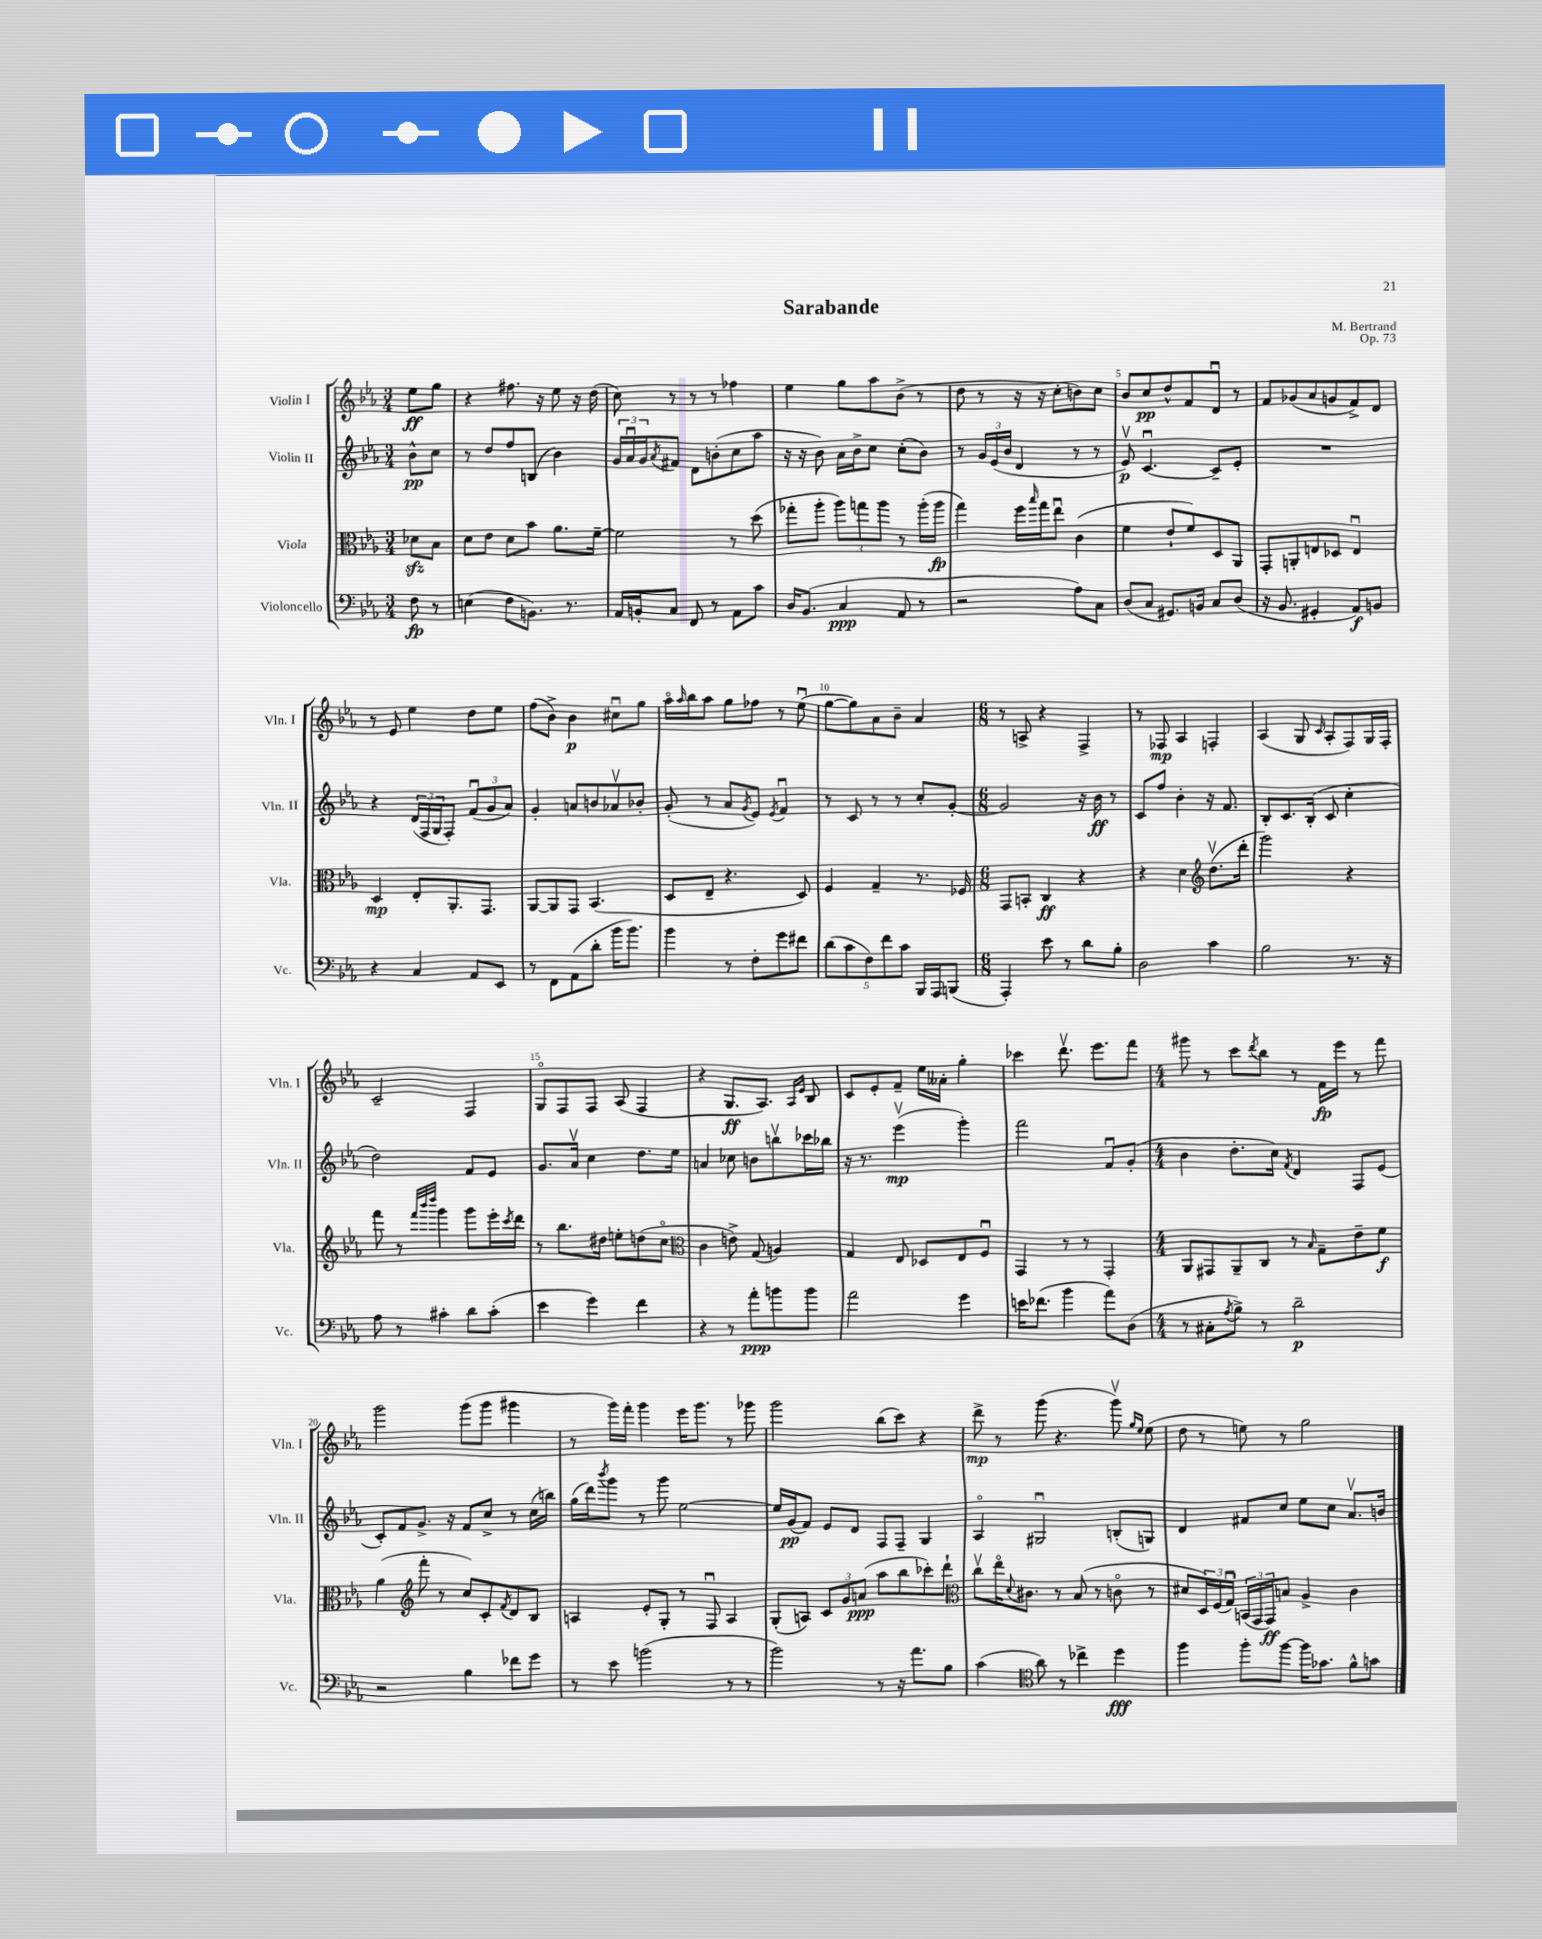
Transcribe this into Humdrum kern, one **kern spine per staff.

**kern	**kern	**kern	**kern
*staff4	*staff3	*staff2	*staff1
*clefF4	*clefC3	*clefG2	*clefG2
*k[b-e-a-]	*k[b-e-a-]	*k[b-e-a-]	*k[b-e-a-]
*M3/4	*M3/4	*M3/4	*M3/4
8F\	8d-\L	8b-^^\L	8ee-\L
8r	8B-\J	8cc\J	8gg\J
=	=	=	=
(4E\	8d\L	8r	4r
.	8e-\J	8dd/L	.
8F\L	8d\L	8ff/	8.ff#\
8.BB\J)	8b-\J	(8B/J	.
.	.	.	16r
.	8.a-\L	4b-\)	8ee-\
8.r	.	.	.
.	.	.	16r
.	[16f~\Jk	.	(16dd\
=	=	=	=
16AA-/LL	2f\]	24g/LL	8cc\)
.	.	24a-u/	.
16BB'/J	.	.	.
.	.	24g/J	.
.	.	8qa-/	.
8C/J	.	8f#/J	8r
8FF/	.	8d\L	8r
8r	.	(8b'\	8r
8AA-\L	8r	8cc\	4ff-\
8c\J	(8dd\	8aa-\J	.
=	=	=	=
16D/LK	8gg-'\L	16r	4ee-\
(8.BB-/J	.	16r	.
.	8aa-'\J	8b-\)	.
4C/	12aa-\L)	16a-\LL	8gg\L
.	.	16b-^\J	.
.	12gg\	.	.
.	.	8cc\J	8aa-\
.	12aa-\J	.	.
8AA-/	8r	(8cc'\L	(8b-^\J
8r	(16aa-'\LL	8b-\J)	8r
.	16aa-\JJ	.	.
=	=	=	=
2r	4gg\)	8r	8dd\
.	.	24g/LL	8r
.	.	(24e-/	.
.	.	24b-/JJ	.
.	16ff\LL	4d/	16r
.	16qqbb-/	.	.
.	16gg\J	.	16r
.	8ee-u\J	.	8cc'\L
8A-\L)	(4c\	8r	8b\)
8C\J	.	8r	8cc\J
=	=	=	=
(8D/L	4f\	8e-v/)	8b-/L
8C/J	.	[4.cu/	8cc/
8.GG#/L)	8e-`/L	.	8dd^^/
.	8f/)	.	8f/
16BB/Jk	.	.	.
8C/L	8D/	8c~/]L	8du/J
(8D/J	8AA-/J	8e-'/J	8r
=	=	=	=
16r	8GG'/L	2.r	8f/L
8.BB-/	.	.	.
.	8AA'/	.	(8g-/
4GG#'/	8E/	.	8a-/
.	8D-/J	.	8g/
8AA-/L)	4Eu/	.	8f^/)
8BB/J	.	.	8d/J
=	=	=	=
4r	4D/	4r	8r
.	.	.	8e-/
4C/	8E-'/L	(24d/LL	4ee-\
.	.	24F/	.
.	.	24G/J	.
.	8.AA-'/	8F'/J)	.
8AA-/L	.	(12fu/L	8dd\L
.	8.GG/J	.	.
.	.	12g/	.
8EE-/J	.	.	8ee-\J
.	.	12a-/J)	.
=	=	=	=
8r	[8AA-/L	4g'/	(8ff\L
8FF\L	8AA-/]	.	8b-^\J)
(8AA-\	8GG/J	8a/L	4b-\
8d'\J	(4.BB-/	8b/	.
16b-\LK	.	8a-v/	8cc#u\L
8.b-\J)	.	.	.
.	.	8b-'/J	8gg\J
=	=	=	=
4b-\	8D/L	(8g'/	16aa-o\LL
.	.	.	16qqaa-/
.	.	.	16bb-\J
.	8E-~/J	8r	8aa-\J
8r	4.r	8a-/L	8gg\L
.	.	8qg/	.
8F'\L	.	8e-/J)	8ff-\J
.	.	8qe-/	.
8g\	.	4fu/	8r
8f#\J	8D/)	.	(8ee-u\
=	=	=	=
(10d\L	4F/	8r	[8gg\L
10c\	.	.	.
.	.	8c/	8gg\])
10F\)	.	.	.
.	4G~/	8r	8a-\
10f\	.	.	.
.	.	8r	8b-~\J
10c\J	.	.	.
16BBB-/LL	8.r	8cc'/L	4a-/
16AAA-/J	.	.	.
(8BBB/J	.	[8g'/J	.
.	16F-/	.	.
=	=	=	=
*M6/8	*M6/8	*M6/8	*M6/8
4AAA-'/)	8GG/L	2g/]	8r
.	8BB'/J	.	8A^/
8e-\	4C/	.	4r
8r	.	.	.
8d\L	4r	16r	4F^/
.	.	16b-\	.
8B-'\J	.	8r	.
=	=	=	=
2D\	4r	8c/L	8r
.	.	8ff/J	8F-/
.	4d\	4b-'\	4A-/
*	*clefG2	*	*
4c\	(8.ddv\L	16r	4F'/
.	.	8.f/	.
.	16ddd'\Jk	.	.
=	=	=	=
2B-\	2ggg\)	8B-'/L	(4A-/
.	.	8.c/	.
.	.	.	8G/
.	.	(16B-'/Jk	.
.	.	.	16qqc/
.	.	8c/	8A-'/L
8.r	4r	4cc'\	8F/)
.	.	.	16G/L
16r	.	.	16F'/JJ
=	=	=	=
8A-\	8fff\	2dd\)	2c~/
8r	8r	.	.
.	32qqfff/LLL	.	.
.	32qqbbb-/	.	.
.	32qqdddd/JJJ	.	.
4c#'\	4ggg\	.	.
8d\L	8ggg\L	8f/L	4F/
(8c#'\J	16eee-'\L	8e-/J	.
.	8qccc/	.	.
.	16ddd\JJ	.	.
=	=	=	=
4e-\	8r	8.g/L	8Go/L
.	8.bb-\L	.	8F/
.	.	16a-v/Jk	.
4g\)	.	4cc\	8F/J
.	16dd#\Jk	.	.
.	8ee'\L	.	(8A-/
4f\	(8dd\	8.dd\L	4F/
.	8cco\J	.	.
.	.	16ee-\Jk	.
=	=	=	=
*	*clefC3	*	*
4r	4c\	4a/	4r
8r	8e^\)	8cc-\	8.G/L
8a-'\L	(8G/	8b\L	.
.	.	.	8.A-/J)
8b\	4A/)	8bbv\	.
.	.	.	16qqA-/LL
.	.	.	16qqe-/JJ
8b\J	.	16ccc-\L	8B-/
.	.	16bb-\JJ	.
=	=	=	=
2a-\	4G/	16r	8c/L
.	.	8.r	.
.	.	.	8e-'/
.	8E-/	(4eee-v\	8f~/J
.	8D-/L	.	16ee-\LL
.	.	.	16a--'\JJ
4g\	8E-/	4ggg'\)	4gg'\
.	8Fu/J	.	.
=	=	=	=
16e\LK	4GG/	2fff\	4ccc-\
(8.f-\J	.	.	.
4b-\	8r	.	8.dddv\
.	8r	.	.
.	.	.	8.eee-\L
8a-\L)	4GG'/	8fu/L	.
(8D\J	.	(8g'/J	8fff\J
=	=	=	=
*M4/4	*M4/4	*M4/4	*M4/4
8r	8AA-/L	4b-\	8ggg#\
8C#'\L	8GG#/	.	8r
8qA-/	.	.	.
8B-^\J)	8AA-~/	8.dd'\L	8ccc\L
.	.	.	8qddd/
8r	8C/J	.	8bb-\J
.	.	16cc\Jk)	.
.	.	8qf/	.
2d~\	8r	4d/	8r
.	16qqB-/	.	.
.	8G~\L	.	16f\LL
.	.	.	16eee-\JJ
.	8e-~\	8F/L	8r
.	8f\J	(8e-/J	8fff\
=	=	=	=
2r	(4a-\	8c'/L)	2ggg\
.	.	8f/	.
*	*clefG2	*	*
.	8fff'\	8.g^/J	.
.	8r	.	.
.	.	16r	.
4B-\	8cc/L)	8f/L	(8ggg\L
.	8c'/	8cc^/J	8ggg\J
.	8qf/	.	.
8f-\L	8d/	8r	4ggg#\
8g\J	8B-/J	(16cc\LL	.
.	.	16bb\JJ)	.
=	=	=	=
8r	4A/	(16gg\LL	8r
.	.	16ddd\J)	.
.	.	8qbbb-/	.
8e-\	.	8ggg\J	16ggg\LL)
.	.	.	16fff'\JJ
(2b\	8e-'/L	8r	4ggg\
.	8G'/J	8ggg\	.
.	8r	[2ee-\	16eee-\LK
.	.	.	8.ggg\J
.	8Fu/	.	.
8r	4A/	.	8r
8r	.	.	8ggg-\
=	=	=	=
2b-\)	(8G'/L	16ee-/]LL	2ggg\
.	.	(16g/J	.
.	8A/J)	8f/J)	.
.	12c/L	8e-/L	.
.	12g/	.	.
.	.	8d/J	.
.	(12a/J	.	.
8r	8aa-\L	8F/L	(8bb-\L
16r	8bb-\	8F~/J	8ccc\J)
8.a-\L	.	.	.
.	8ccc-'\)	4G/	4r
8B-\J	8ddd`\J	.	.
=	=	=	=
*	*clefC3	*	*
(4c\	8ccv\L	4A-o/	8ddd^\
.	16ee-o\K	.	8r
.	8qqd/	.	.
.	8.c#\J	.	.
*clefC4	*	*	*
8a-\)	.	2G#u/	(8ggg\
8r	8r	.	4.r
4cc-^\	(8B-/	.	.
.	8r	.	.
4dd\	8co\	(8B'/L	8gggv\)
.	.	.	16qqgg/LL
.	.	.	16qqee-/JJ
.	8r	8G/J)	(8ee-\
=	=	=	=
4ff\	8d#/L	4d/	8dd\
.	24D/L)	.	8r
.	(24F/	.	.
.	24Gu/JJ)	.	.
8ff'\L	(24BB/LL	8f#/L	8ee\)
.	24GG/	.	.
.	24GG/J)	.	.
[8ff\J	8B/J	8cc/J	8r
16ff\]LK	4A-^/	8ee-\L	2gg\
8.g-\J	.	.	.
.	.	8cc\J	.
8f^^\L	4c\	8.a-v/L	.
8g\J	.	.	.
.	.	16b/Jk	.
==	==	==	==
*-	*-	*-	*-
